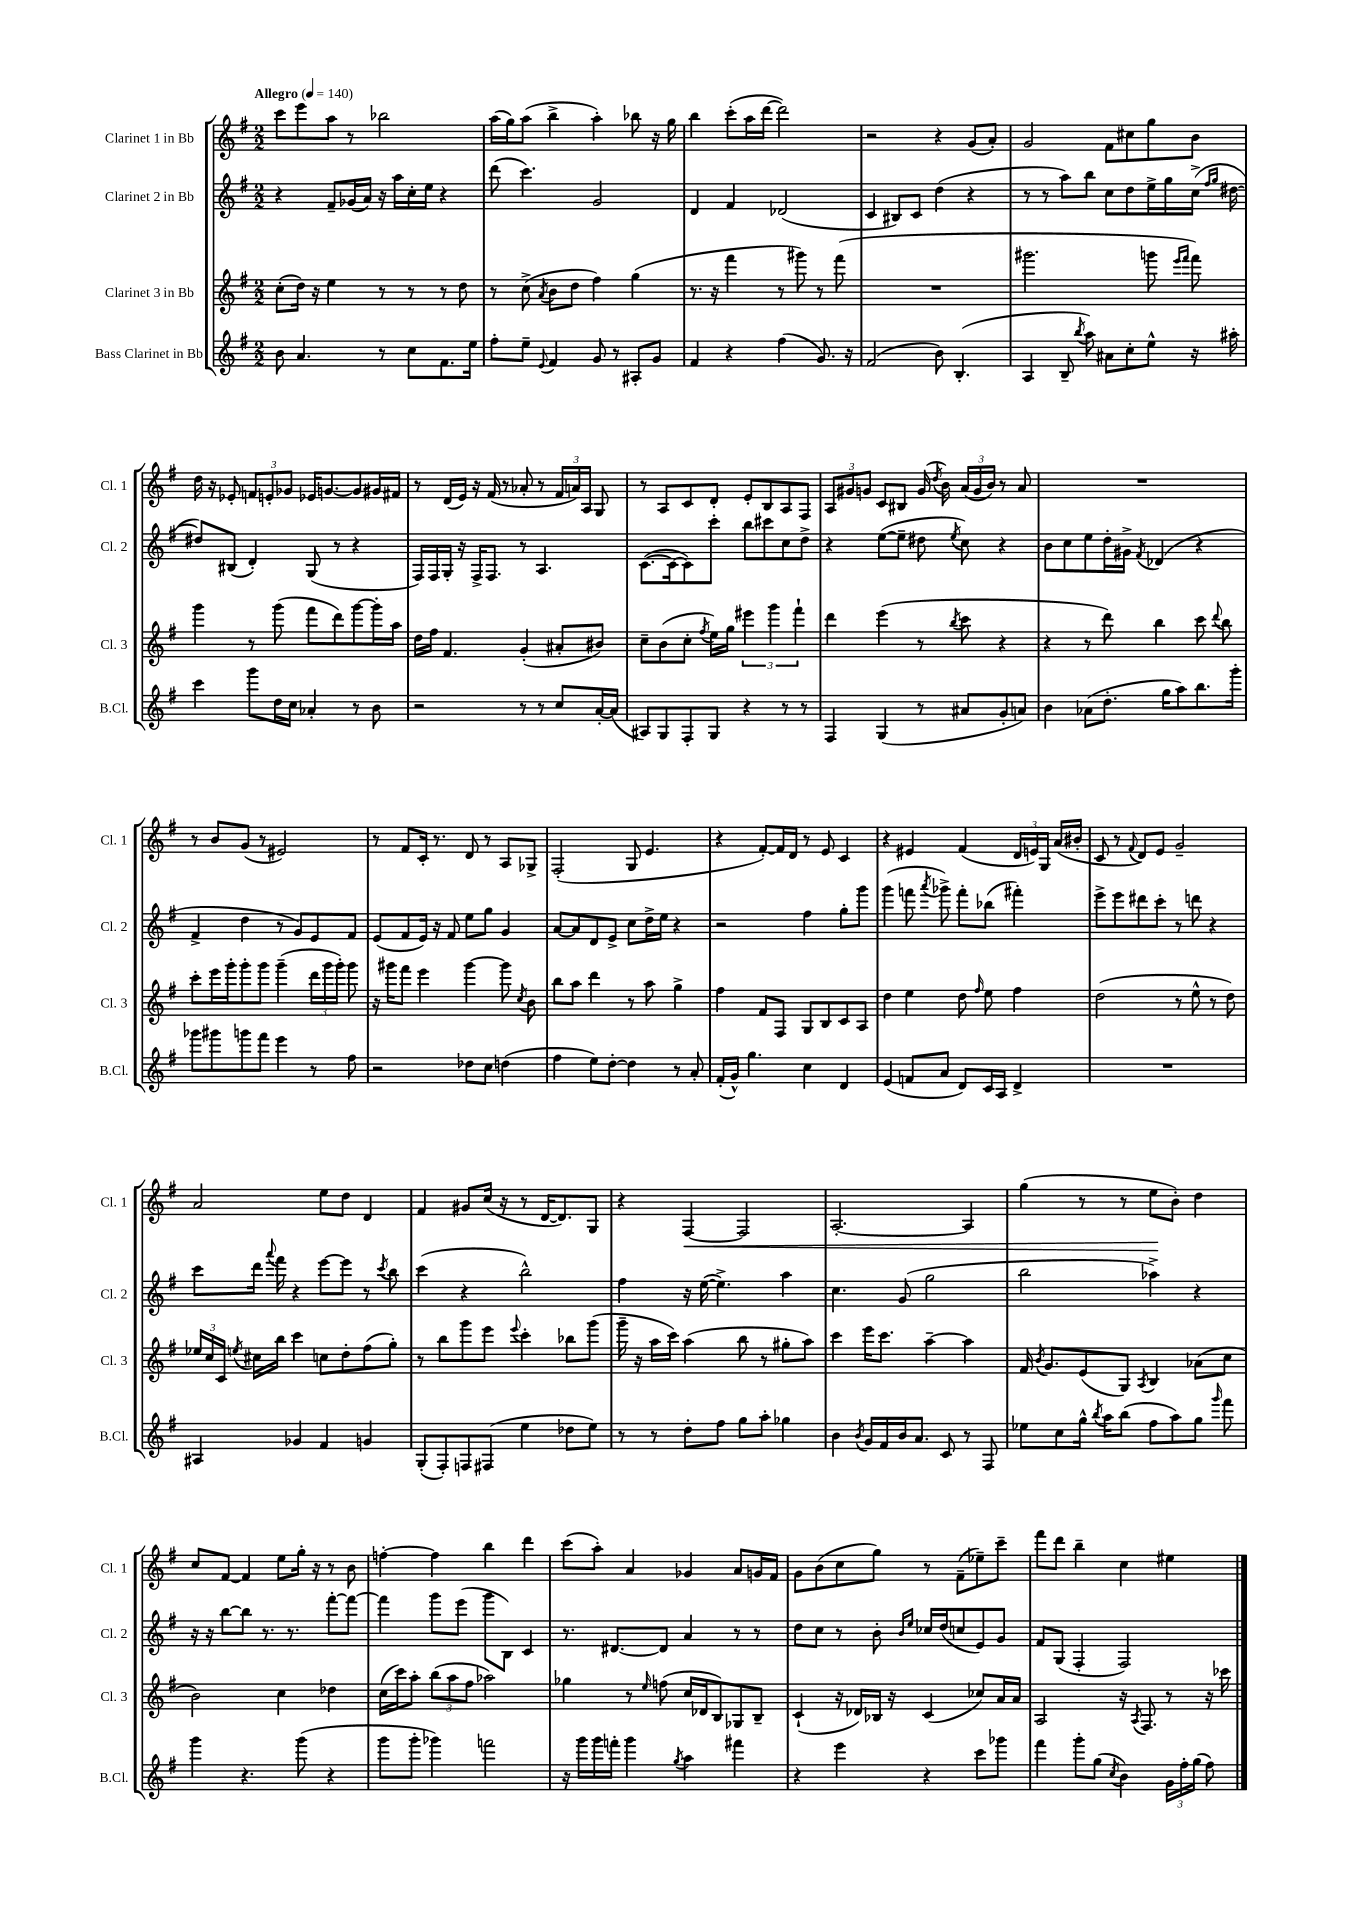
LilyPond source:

<<
\new StaffGroup <<
\new Staff = "s0" \with { instrumentName = "Clarinet 1 in Bb" shortInstrumentName = "Cl. 1" } {
    \clef treble \key g \major \numericTimeSignature \time 2/2 \tempo "Allegro" 4 = 140
    \autoBeamOff c'''8[ e'''8 a''8] r8 bes''2 |
    a''16[( g''16) a''8]( b''4-> a''4-.) bes''8 r16 g''16 |
    b''4 c'''8[-.( a''16 d'''16]~ d'''2) |
    r2 r4 g'8[( a'8]-.) |
    g'2 fis'8[ cis''8 g''8 b'8] |
    d''16 r16 ees'8-. \tuplet 3/2 { f'8[ e'8-. ges'8] } ees'16[ g'8.~ g'8 gis'16 fis'16] |
    r8 d'16[( e'16]) r16 fis'16( r8 aes'8-. r8 \tuplet 3/2 { fis'16[ a'16) a16] } g8 |
    r8 a8[ c'8 d'8]-. e'8[-. b8 a8 fis8] |
    \tuplet 3/2 { a8[ gis'8 g'8] } c'8[ bis8] g'16( \acciaccatura { d''8 } b'16) \tuplet 3/2 { a'16[( g'16 b'16]) } r8 a'8 |
    R1 |
    r8 b'8[ g'8]( r8 eis'2) |
    r8 fis'8[ c'16]-. r8. d'8 r8 a8[ ges8]-> |
    fis2-.( g8 e'4. |
    r4 fis'8[~-.) fis'16 d'16] r8 e'8 c'4 |
    r4 eis'4 fis'4( \tuplet 3/2 { d'16[ e'16) g16] } a'16[( bis'16]-. |
    c'8 r8 \appoggiatura { fis'8 } d'8[) e'8] g'2-- |
    a'2 e''8[ d''8] d'4 |
    fis'4 gis'8[ c''16]( r16 r8 d'16[~ d'8.) g8] |
    r4 fis4~\< fis2 |
    a2.~-. a4 |
    g''4( r8 r8 e''8[\! b'8]-.) d''4 |
    c''8[ fis'8]~ fis'4 e''8[ g''16]-. r16 r8 b'8 |
    f''4~-. f''4 b''4 d'''4 |
    c'''8[( a''8]-.) a'4 ges'4 a'8[ g'16 fis'16] |
    g'8[ b'8( c''8 g''8]) r8 fis'8[--( ees''8--) c'''8]-- |
    fis'''8[ d'''8] b''4-- c''4 eis''4 \bar "|." |
}
\new Staff = "s1" \with { instrumentName = "Clarinet 2 in Bb" shortInstrumentName = "Cl. 2" } {
    \clef treble \key g \major \numericTimeSignature \time 2/2
    \autoBeamOff r4 fis'8[-- ges'16( a'16]) r16 a''16[ c''16-. e''16] r4 |
    d'''8( c'''4.) g'2 |
    d'4 fis'4 des'2( |
    c'4 bis8[) c'8] d''4( r4 |
    r8 r8 a''8[) b''8] c''8[ d''8 e''16-> g''16 c''16]->( \grace { fis''16[ g''16] } dis''16~ |
    dis''8[) bis8]( d'4-.) g8( r8 r4 |
    fis16[) fis16 g16]-. r16 fis16[-> fis8.] r8 a4. |
    c'8.[~( c'16~ c'8) c'''8]-. b''8[ cis'''8 c''8 d''8]-> |
    r4 e''8[~( e''8]-- dis''8 \acciaccatura { e''8 } c''8) r4 |
    b'8[ c''8 e''8 d''16-. gis'16]-> \acciaccatura { fis'8 } des'4( r4 |
    fis'4-> d''4 r8 g'8[) e'8 fis'8] |
    e'8[( fis'8 e'16]) r16 fis'8 e''8[ g''8] g'4 |
    a'8[~ a'8 d'8 e'8]-> c''8[ d''16-> e''16] r4 |
    r2 fis''4 g''8[-. g'''8] |
    g'''4( f'''8 \acciaccatura { a'''8 } ges'''8->) f'''8[-. bes''8]( fis'''4-.) |
    e'''8[-> e'''8 dis'''8 c'''8]-. r8 d'''8 r4 |
    c'''8[ d'''16] \appoggiatura { a'''8 } fis'''16 r4 e'''8[~ e'''8] r8 \acciaccatura { c'''8 } b''8 |
    c'''4( r4 b''2-^) |
    fis''4 r16 e''16~( e''4.->) a''4 |
    c''4. g'8( g''2 |
    b''2 aes''4->) r4 |
    r16 r16 b''8[~ b''8] r8. r8. fis'''8[~-. fis'''8]~ |
    fis'''4 g'''8[ e'''8]( g'''8[ b8]) c'4 |
    r8. dis'8.[~ dis'8] a'4 r8 r8 |
    d''8[ c''8] r8 b'8-. \grace { b'16[ e''16] } ces''16[ d''16( c''8 e'8) g'8] |
    fis'8[ g8]( fis4-. fis2) \bar "|." |
}
\new Staff = "s2" \with { instrumentName = "Clarinet 3 in Bb" shortInstrumentName = "Cl. 3" } {
    \clef treble \key g \major \numericTimeSignature \time 2/2
    \autoBeamOff c''8[-.( d''16]) r16 e''4 r8 r8 r8 d''8 |
    r8 c''8->( \acciaccatura { a'8 } b'8[ d''8] fis''4) g''4( |
    r8. r16 fis'''4 r8 gis'''8) r8 fis'''8( |
    R1 |
    gis'''2. g'''8 \grace { e'''16[ fis'''16] } fis'''8) |
    g'''4 r8 g'''8( fis'''8[ d'''8) g'''8~ g'''16-. a''16] |
    d''16[ fis''16] fis'4. g'4-.( ais'8[-. bis'8]) |
    c''8[-- b'8( c''8]-. \acciaccatura { fis''8 } e''16[) g''16] \tuplet 3/2 { eis'''4 g'''4 fis'''4-! } |
    d'''4 e'''4( r8 \acciaccatura { b''8 } c'''8 r4 |
    r4 r8 d'''8) b''4 c'''8 \appoggiatura { d'''8 } b''8 |
    c'''8[-. e'''16 g'''16-. g'''8-. g'''8] g'''4--( \tuplet 3/2 { d'''16[ g'''16 g'''16]-.) } g'''8 |
    r16 gis'''16[ fis'''8] e'''4 gis'''4~ gis'''8 \acciaccatura { c''8 } b'8 |
    b''8[ a''8] d'''4 r8 a''8 g''4-> |
    fis''4 fis'8[ fis8] g8[ b8 c'8 a8] |
    d''4 e''4 d''8 \grace { fis''16 } e''8 fis''4 |
    d''2( r8 e''8-^ r8 d''8) |
    \tuplet 3/2 { ees''16[ c''16 c'16] } \acciaccatura { e''8 } cis''16[ b''16] c'''4 c''8[ d''8-. fis''8( g''8]-.) |
    r8 b''8[ g'''8 e'''8] \appoggiatura { e'''8 } c'''4-. bes''8[ g'''8]( |
    g'''16-- r16 a''16[ c'''16]) a''4( b''8 r8 gis''8[-. a''8]) |
    c'''4 e'''16[ c'''8.] a''4~-- a''4 |
    fis'16 \acciaccatura { b'8 } g'8.[ e'8( g8]) \acciaccatura { a8 } b4 aes'8[( c''8] |
    b'2) c''4 des''4 |
    c''16[( c'''16) a''8]-. \tuplet 3/2 { b''8[( a''8 fis''8] } aes''2) |
    ges''4 r8 \grace { e''16 } f''8( c''16[ des'16 b8) ges8 b8]-- |
    c'4-!( r16 des'16[) bes16] r16 c'4( ces''8[) a'16 a'16] |
    a2 r16 \acciaccatura { a8 } fis8. r8 r16 ces'''16 \bar "|." |
}
\new Staff = "s3" \with { instrumentName = "Bass Clarinet in Bb" shortInstrumentName = "B.Cl." } {
    \clef treble \key g \major \numericTimeSignature \time 2/2
    \autoBeamOff b'8 a'4. r8 c''8[ fis'8. e''16] |
    fis''8[-. e''8]-- \appoggiatura { e'8 } fis'4 g'8 r8 ais8[-. g'8] |
    fis'4 r4 fis''4( g'8.) r16 |
    fis'2( b'8) b4.-.( |
    a4 b8-- \acciaccatura { b''8 } a''8) ais'8[ c''8-. e''8]-^ r16 ais''16-. |
    c'''4 g'''8[ d''16 c''16] aes'4-. r8 b'8 |
    r2 r8 r8 c''8[ a'16~-. a'16]( |
    ais8[) g8 fis8-. g8] r4 r8 r8 |
    fis4 g4( r8 ais'8[ g'8-. a'8]) |
    b'4 aes'8[( d''8.]-. g''16[ a''8) b''8. g'''16]-. |
    ges'''8[ gis'''8 g'''8 fis'''8] e'''4 r8 fis''8 |
    r2 des''8[ c''8] d''4( |
    fis''4 e''8[) d''8]~-. d''4 r8 a'8-. |
    fis'16[-.( g'16]-^) g''4. c''4 d'4 |
    e'4( f'8[ a'8] d'8[) c'16 a16] d'4-> |
    R1 |
    ais4 ges'4 fis'4 g'4 |
    g8[-.( fis8-.) f8 fis8]( e''4 des''8[ e''8]) |
    r8 r8 d''8[-. fis''8] g''8[ a''8]-. ges''4 |
    b'4 \acciaccatura { b'8 } g'16[ fis'16 b'16 a'8.] c'8 r8 fis8 |
    ees''8[ c''8 g''16]-^ \acciaccatura { b''8 } a''16[ b''8]( fis''8[ a''8) g''8] \grace { g'''16 } fis'''8 |
    g'''4 r4. g'''8( r4 |
    g'''8[ g'''8]-. ges'''4) f'''2 |
    r16 g'''16[ g'''16 f'''16]-. g'''4 \acciaccatura { g''8 } a''4 fis'''4 |
    r4 e'''4 r4 c'''8[ ges'''8] |
    fis'''4 g'''8[-. g''8]( \acciaccatura { c''8 } b'4) \tuplet 3/2 { g'16[ fis''16-. g''16]( } fis''8) \bar "|." |
}
>>
>>
\layout { \context { \Score \remove "Bar_number_engraver" } }
